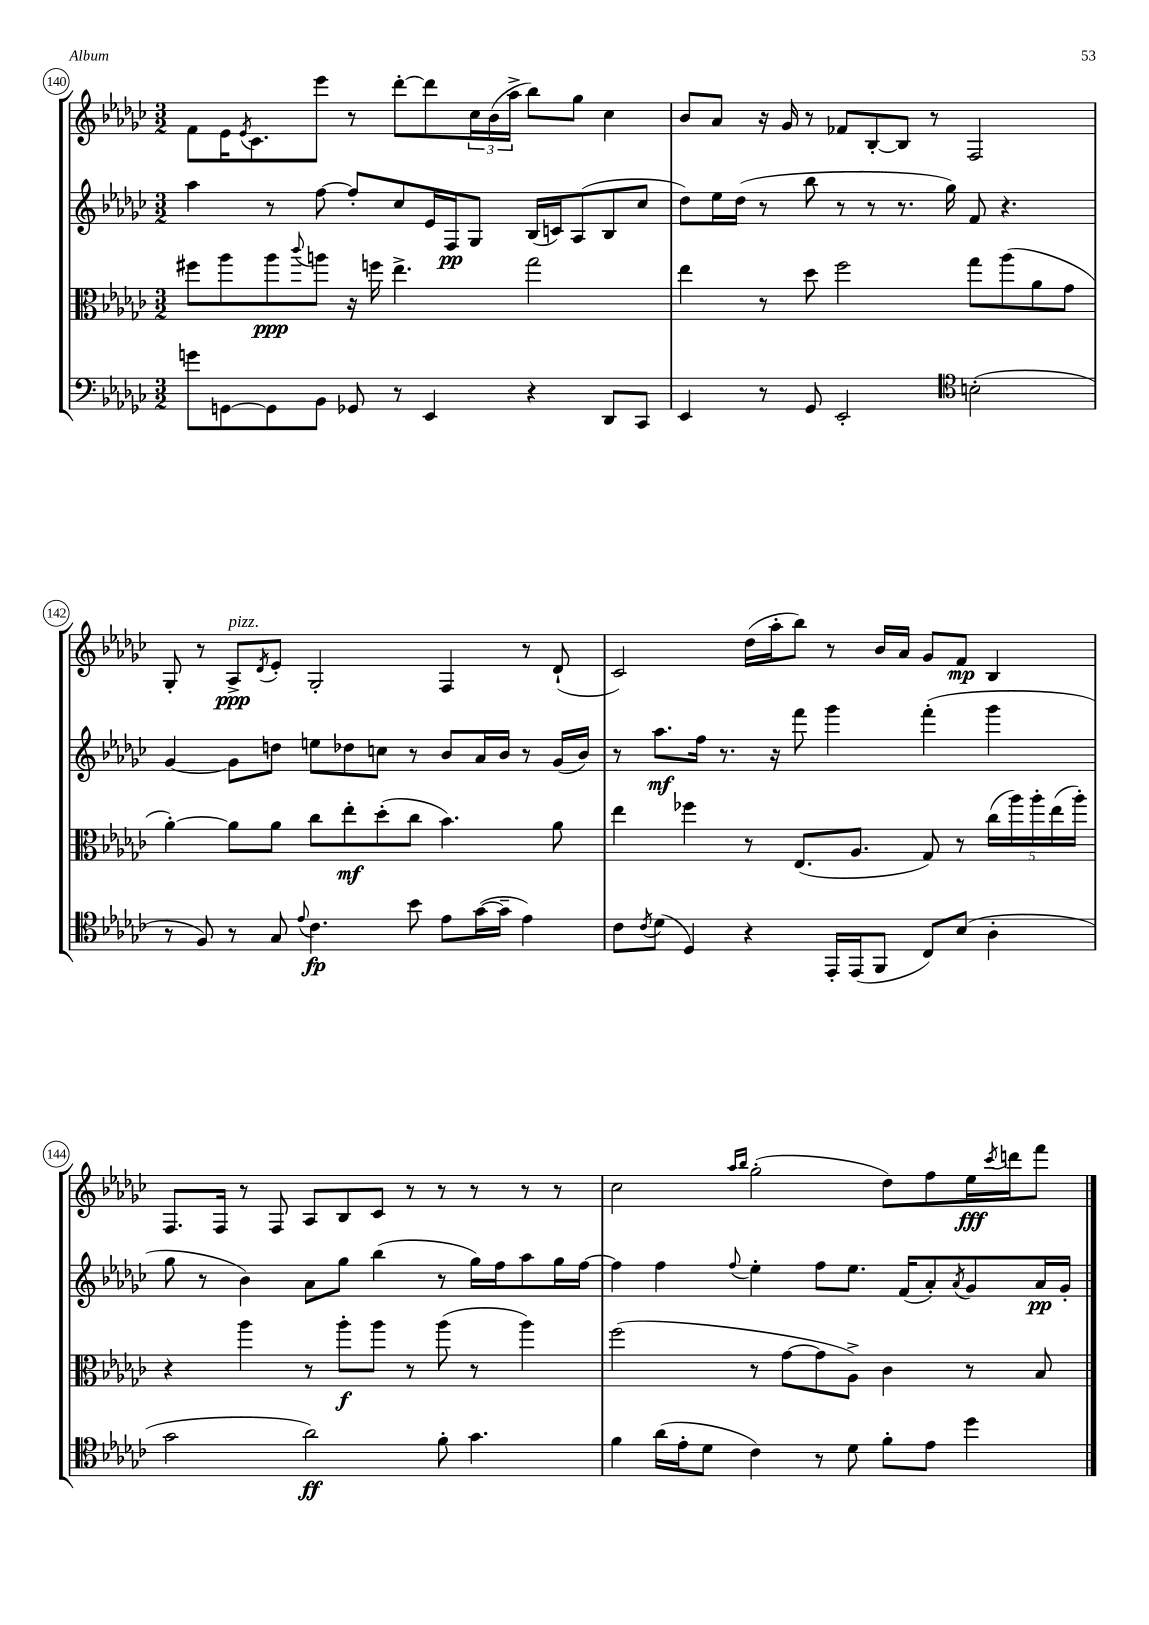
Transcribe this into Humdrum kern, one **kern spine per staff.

**kern	**dynam	**kern	**dynam	**kern	**dynam	**kern	**dynam
*part4	*part4	*part3	*part3	*part2	*part2	*part1	*part1
*staff4	*staff4	*staff3	*staff3	*staff2	*staff2	*staff1	*staff1
*clefF4	*	*clefC3	*	*clefG2	*	*clefG2	*
*k[b-e-a-d-g-c-]	*	*k[b-e-a-d-g-c-]	*	*k[b-e-a-d-g-c-]	*	*k[b-e-a-d-g-c-]	*
*M3/2	*	*M3/2	*	*M3/2	*	*M3/2	*
=140	=140	=140	=140	=140	=140	=140	=140
8gn\L	.	8ff#X\L	.	4aa-\	.	8f\L	.
[8GGn\	.	8aa-\	.	.	.	16e-\K	.
.	.	.	.	.	.	8qe-/	.
.	.	.	.	.	.	8.c-\	.
8GG\]	.	8aa-\	ppp	8r	.	.	.
.	.	8qqccc-/	.	.	.	.	.
8BB-\J	.	8aan\J	.	[8ff\	.	8eee-\J	.
8GG-X/	.	16r	.	8ff'/L]	.	8r	.
.	.	16ffn\	.	.	.	.	.
8r	.	4.ee-^\	.	8cc-/	.	[8ddd-'\L	.
4EE-/	.	.	.	16e-/L	.	8ddd-\]	.
.	.	.	.	16F/J	pp	.	.
.	.	.	.	8G-/J	.	24cc-\L	.
.	.	.	.	.	.	(24b-\	.
.	.	.	.	.	.	24aa-^\JJ	.
4r	.	2gg-\	.	(16B-/LL	.	8bb-\L)	.
.	.	.	.	16cn/J)	.	.	.
.	.	.	.	(8A-/	.	8gg-\J	.
8DD-/L	.	.	.	8B-/	.	4cc-\	.
8CC-/J	.	.	.	8cc-/J	.	.	.
=141	=141	=141	=141	=141	=141	=141	=141
4EE-/	.	4ee-\	.	8dd-\L)	.	8b-/L	.
.	.	.	.	16ee-\L	.	8a-/J	.
.	.	.	.	(16dd-\JJ	.	.	.
8r	.	8r	.	8r	.	16r	.
.	.	.	.	.	.	16g-/	.
8GG-/	.	8dd-\	.	8bb-\	.	8r	.
2EE-'/	.	2ff\	.	8r	.	8f-X/L	.
.	.	.	.	8r	.	[8B-'/	.
.	.	.	.	8.r	.	8B-/J]	.
.	.	.	.	.	.	8r	.
.	.	.	.	16gg-\)	.	.	.
*clefC4	*	*	*	*	*	*	*
(2Bn'\	.	8gg-\L	.	8f/	.	2F/	.
.	.	(8aa-\	.	4.r	.	.	.
.	.	8a-\	.	.	.	.	.
.	.	8g-\J	.	.	.	.	.
!!LO:LB:g=z
=142	=142	=142	=142	=142	=142	=142	=142
8r	.	[4a-'\)	.	[4g-/	.	8G-'/	.
8F/)	.	.	.	.	.	8r	.
!	!	!	!	!	!	!LO:TX:a:i:t=pizz.	!
8r	.	8a-\L]	.	8g-\L]	.	8A-^/L	ppp
.	.	.	.	.	.	8qd-/	.
8G-/	.	8a-\J	.	8ddn\J	.	8e-'/J	.
8qqe-/	.	.	.	.	.	.	.
4.c-\	fp	8cc-\L	.	8een\L	.	2G-'/	.
.	.	8ee-'\	mf	8dd-X\	.	.	.
.	.	(8dd-'\	.	8ccn\J	.	.	.
8b-\	.	8cc-\J	.	8r	.	.	.
8e-\L	.	4.b-\)	.	8b-/L	.	4F/	.
([16g-\L	.	.	.	16a-/L	.	.	.
16g-~\JJ]	.	.	.	16b-/JJ	.	.	.
4e-\)	.	.	.	8r	.	8r	.
.	.	8a-\	.	(16g-/LL	.	(8d-`/	.
.	.	.	.	16b-/JJ)	.	.	.
=143	=143	=143	=143	=143	=143	=143	=143
8c-\L	.	4ee-\	.	8r	.	2c-/)	.
8qc-/	.	.	.	.	.	.	.
(8d-\J	.	.	.	8.aa-\L	mf	.	.
4D-/)	.	4ff-X\	.	.	.	.	.
.	.	.	.	16ff\Jk	.	.	.
.	.	.	.	8.r	.	.	.
4r	.	8r	.	.	.	(16dd-\LL	.
.	.	.	.	16r	.	16aa-'\J	.
.	.	(8.E-/L	.	8fff\	.	8bb-\J)	.
16EE-'/LL	.	.	.	4ggg-\	.	8r	.
(16EE-/J	.	8.A-/J	.	.	.	.	.
8FF/J	.	.	.	.	.	16b-/LL	.
.	.	.	.	.	.	16a-/JJ	.
8C-/L)	.	8G-/)	.	(4fff'\	.	8g-/L	.
(8B-/J	.	8r	.	.	.	8f/J	mp
4A-'\	.	(20cc-\LL	.	4ggg-\	.	4B-/	.
.	.	20aa-\)	.	.	.	.	.
.	.	20aa-'\	.	.	.	.	.
.	.	(20ee-\	.	.	.	.	.
.	.	20aa-'\JJ)	.	.	.	.	.
!!LO:LB:g=z
=144	=144	=144	=144	=144	=144	=144	=144
2g-\	.	4r	.	8gg-\	.	8.F/L	.
.	.	.	.	8r	.	.	.
.	.	.	.	.	.	16F/Jk	.
.	.	4aa-\	.	4b-\)	.	8r	.
.	.	.	.	.	.	8F/	.
2a-\)	ff	8r	.	8a-\L	.	8A-/L	.
.	.	8aa-'\L	f	8gg-\J	.	8B-/	.
.	.	8aa-\J	.	(4bb-\	.	8c-/J	.
.	.	8r	.	.	.	8r	.
8f'\	.	(8aa-\	.	8r	.	8r	.
4.g-\	.	8r	.	16gg-\LL)	.	8r	.
.	.	.	.	16ff\J	.	.	.
.	.	4aa-\)	.	8aa-\	.	8r	.
.	.	.	.	16gg-\L	.	8r	.
.	.	.	.	[16ff\JJ	.	.	.
=145	=145	=145	=145	=145	=145	=145	=145
4f\	.	(2ff\	.	4ff\]	.	2cc-\	.
(16a-\LL	.	.	.	4ff\	.	.	.
16e-'\J	.	.	.	.	.	.	.
8d-\J	.	.	.	.	.	.	.
.	.	.	.	.	.	16qqaa-/LL	.
.	.	.	.	8qqff/	.	16qqbb-/JJ	.
4c-\)	.	8r	.	4ee-'\	.	(2gg-'\	.
.	.	[8g-\L	.	.	.	.	.
8r	.	8g-\]	.	8ff\L	.	.	.
8d-\	.	8A-^\J)	.	8.ee-\J	.	.	.
8f'\L	.	4c-\	.	.	.	8dd-\L)	.
.	.	.	.	(16f/KL	.	.	.
8e-\J	.	.	.	8a-'/)	.	8ff\	.
.	.	.	.	8qa-/	.	.	.
4dd-\	.	8r	.	8g-/	.	16ee-\L	fff
.	.	.	.	.	.	8qccc-/	.
.	.	.	.	.	.	16dddn\J	.
.	.	8B-/	.	16a-/L	pp	8fff\J	.
.	.	.	.	16g-'/JJ	.	.	.
==	==	==	==	==	==	==	==
*-	*-	*-	*-	*-	*-	*-	*-
